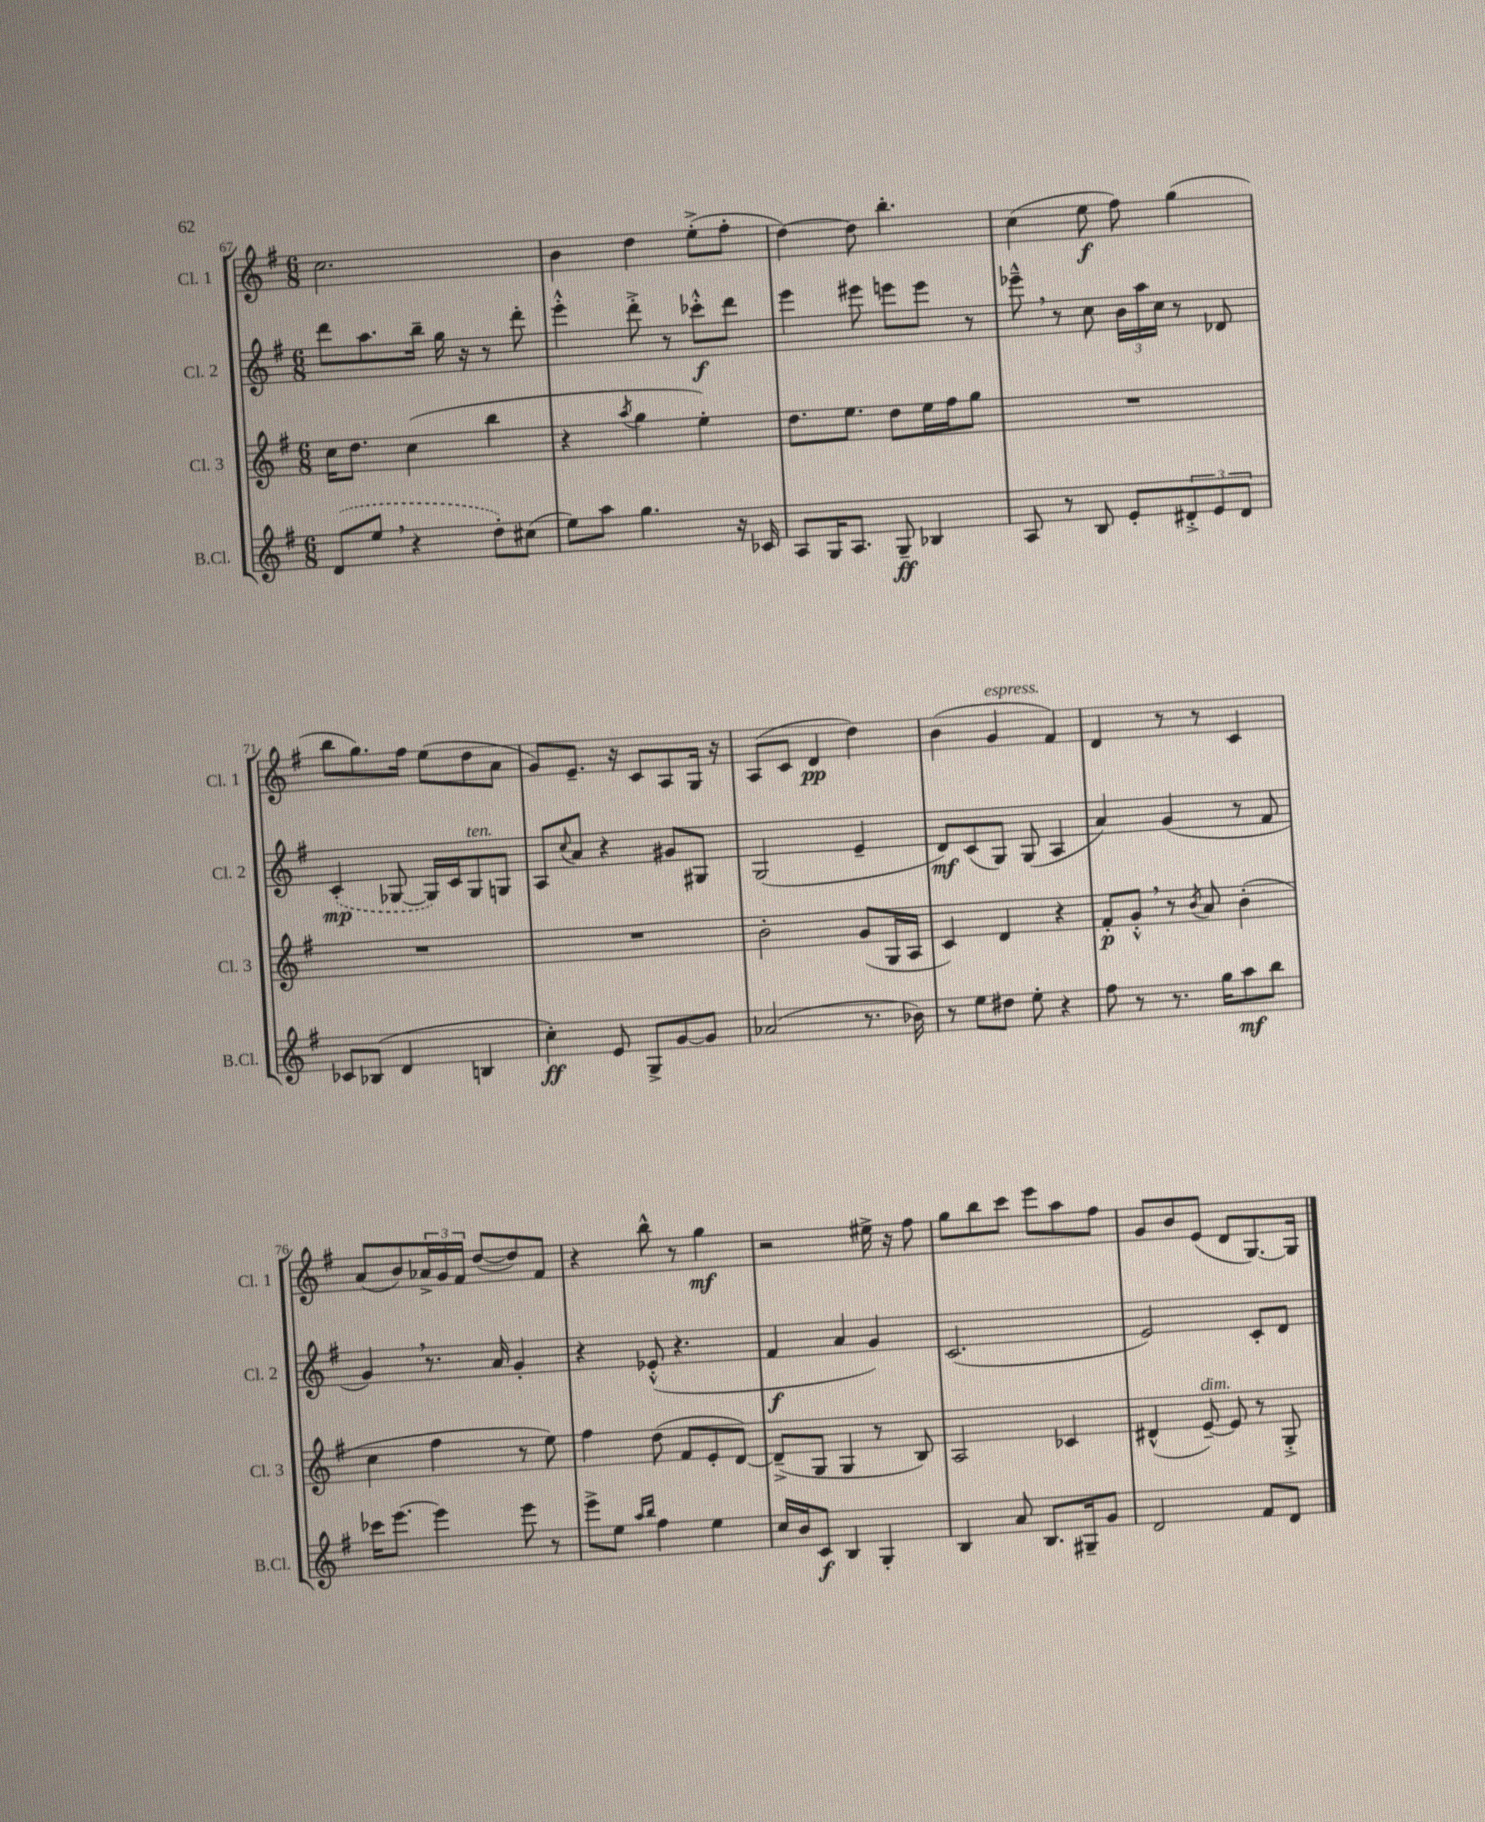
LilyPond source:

<<
\new StaffGroup <<
\new Staff = "s0" \with { instrumentName = "Cl. 1" shortInstrumentName = "Cl. 1" } {
    \clef treble \key g \major \numericTimeSignature \time 6/8
    c''2. |
    b'4 d''4 e''8-.->( fis''8-. |
    d''4~) d''8 b''4.-. |
    c''4( e''8\f fis''8) g''4( |
    b''8 g''8.) fis''16 e''8( d''8 a'8 |
    g'8) e'8.-- r16 c'8 a8 g16 r16 |
    a8( c'8 d'4\pp d''4) |
    b'4( g'4^\markup { \italic "espress." } fis'4) |
    d'4 r8 r8 c'4 |
    a'8( b'8) \tuplet 3/2 { aes'16-> g'16 fis'16 } d''8~( d''8) fis'8 |
    r4 b''8-^ r8 g''4\mf |
    r2 eis''16-> r16 fis''8 |
    g''8 b''8 c'''8 e'''8 a''8 fis''8 |
    g'8 b'8 e'8( d'8 g8.~) g16 \bar "|." |
}
\new Staff = "s1" \with { instrumentName = "Cl. 2" shortInstrumentName = "Cl. 2" } {
    \clef treble \key g \major \numericTimeSignature \time 6/8
    d'''8 a''8. b''16-- g''16 r16 r8 d'''8-. |
    e'''4-.-^ d'''8-.-> r8 ces'''8-.-^\f d'''8 |
    e'''4 eis'''8 e'''8 e'''8 r8 |
    ees'''8---^ \breathe r8 c''8 \tuplet 3/2 { b'16 a''16 c''16 } r8 des'8 |
    \once \slurDashed c'4-.\mp( ges8~ ges16) c'16 ges8^\markup { \italic "ten." } g8 |
    a8 \appoggiatura { c''8 } a'8 r4 gis'8 gis8 |
    g2( e'4-- |
    d'8\mf) c'8( g8) g8( a4 |
    a'4) g'4( r8 fis'8 |
    g'4) \breathe r8. a'16 g'4-. |
    r4 ees'8-.-^( r4. |
    fis'4\f a'4 g'4) |
    c'2.( |
    e'2) c'8-. d'8 \bar "|." |
}
\new Staff = "s2" \with { instrumentName = "Cl. 3" shortInstrumentName = "Cl. 3" } {
    \clef treble \key g \major \numericTimeSignature \time 6/8
    c''16 d''8. c''4( b''4 |
    r4 \acciaccatura { a''8 } g''4 e''4-.) |
    d''8. e''8. d''8 e''16 fis''16 g''8 |
    R2. |
    R2. |
    R2. |
    b'2-. g'8( g16 a16 |
    c'4) d'4 r4 |
    fis'8-.\p g'8-.-^ \breathe r8 \acciaccatura { b'8 } a'8 b'4-.( |
    c''4 fis''4 r8 e''8) |
    fis''4 d''8( fis'8 e'8-. d'8~) |
    d'8--->( g8 g4 r8 b8) |
    a2 ces'4 |
    dis'4-^( e'8~--^\markup { \italic "dim." }) e'8 r8 g8-.-> \bar "|." |
}
\new Staff = "s3" \with { instrumentName = "B.Cl." shortInstrumentName = "B.Cl." } {
    \clef treble \key g \major \numericTimeSignature \time 6/8
    \once \slurDashed d'8( e''8 \breathe r4 d''8-.) cis''8( |
    e''8) a''8 g''4. r16 ces'16 |
    a8 g16 a8. g8--\ff bes4 |
    a8 r8 b8 e'8-. \tuplet 3/2 { dis'8-.-> e'8 dis'8 } |
    ces'8 bes8( d'4 b4 |
    c''4-.\ff) e'8 g8-> g'8~ g'8 |
    aes'2( r8. bes'16) |
    r8 e''8 dis''8 e''8-. r4 |
    fis''8 r8 r8. g''16 a''8\mf b''8 |
    ces'''16 e'''8.~ e'''4 e'''8 r8 |
    e'''8-> e''8 \grace { a''16 b''16 } fis''4 e''4 |
    c''16 b'16 c'8\f b4 g4-. |
    b4 a'8 b8. gis16-- g'8 |
    d'2 fis'8 d'8 \bar "|." |
}
>>
>>
\layout { \context { \Score currentBarNumber = #67 } }
